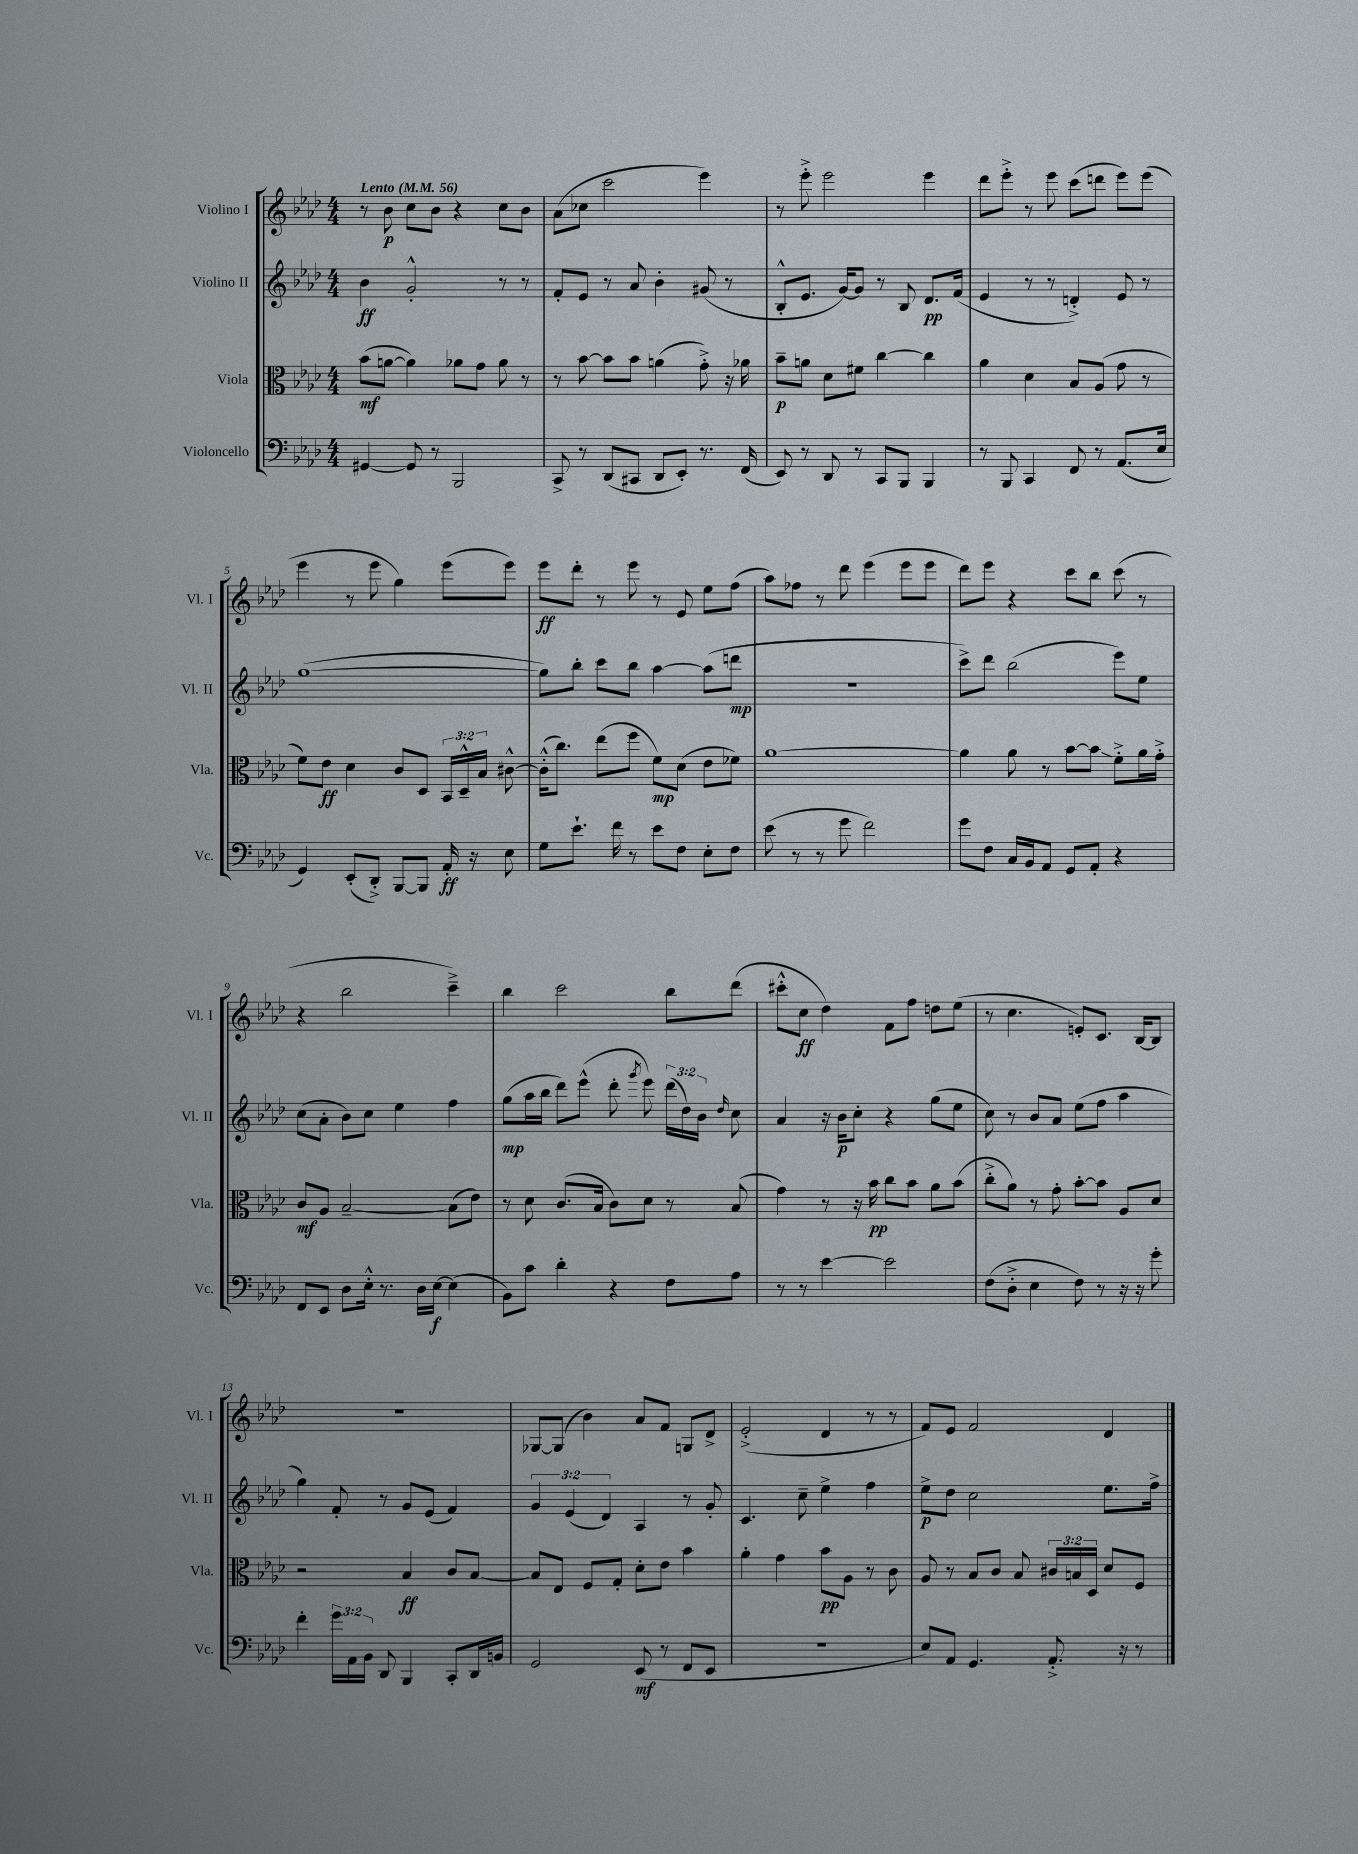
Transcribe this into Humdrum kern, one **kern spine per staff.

**kern	**kern	**kern	**kern
*staff4	*staff3	*staff2	*staff1
*clefF4	*clefC3	*clefG2	*clefG2
*k[b-e-a-d-]	*k[b-e-a-d-]	*k[b-e-a-d-]	*k[b-e-a-d-]
*M4/4	*M4/4	*M4/4	*M4/4
*MM56	*MM56	*MM56	*MM56
[4GG#	(8b-	4b-	8r
.	[8a	.	8b-
8GG#]	4a])	2g'^^	8cc
8r	.	.	8b-
2BBB-	8a-	.	4r
.	8g	.	.
.	8a-	8r	8cc
.	8r	8r	8b-
=	=	=	=
8CC^	8r	8f'	(8a-
8r	[8b-	8e-	8cc-
(8DD-	8b-]	8r	2ccc
8CC#	8b-	8a-	.
8DD-	(4a	4b-'	.
8EE-')	.	.	.
8.r	8g'^)	(8g#	4eee-)
.	16r	8r	.
(16FF	16a-	.	.
=	=	=	=
8EE-)	8b-~	8B-'^^	8r
8r	8a	8.e-	8eee-'^
8DD-	8d-	.	2eee-
.	.	[16g)	.
8r	8f#	8g]	.
8CC	[4cc	8r	.
8BBB-	.	8B-	.
4BBB-	4cc]	8.d-	4eee-
.	.	(16f	.
=	=	=	=
8r	4a-	4e-	8ddd-
8BBB-	.	.	8eee-'^
4CC	4d-	8r	8r
.	.	8r	8eee-
8FF	8B-	4d'^)	(8ccc
8r	(8A-	.	8ddd
(8.AA-	8g	8e-	8eee-)
.	8r	8r	(8eee-
16E-	.	.	.
=	=	=	=
4GG)	8f)	([1gg	4eee-
.	8e-	.	.
(8EE-'	4d-	.	8r
8DD-'^)	.	.	8eee-
[8BBB-	8c	.	4gg)
8BBB-]	8D-	.	.
16AA-'	24BB-	.	(8eee-
.	24D-~^^	.	.
16r	.	.	.
.	24B-	.	.
8E-	[8c#^^	.	8eee-)
=	=	=	=
8G	(16c#'^^]	8gg])	8eee-
.	8.cc)	.	.
8.e-`	.	8bb-'	8ddd-'
.	(8ee-	8ccc	8r
16f	.	.	.
8r	8ff	8bb-	8eee-
8e-	8f)	[4aa-	8r
8F	(8d-	.	8e-
8E-'	8e-	(8aa-]	8ee-
8F	8f-)	8ddd	(8ff
=	=	=	=
(8e-	[1a-	1r	8aa-)
8r	.	.	8ff-
8r	.	.	8r
8g	.	.	8ddd-
2f)	.	.	(4eee-
.	.	.	8eee-
.	.	.	8eee-
=	=	=	=
8g	4a-]	8ccc^)	8ddd-)
8F	.	8ddd-	8eee-
16C	8a-	(2bb-	4r
16BB-	.	.	.
8AA-	8r	.	.
8GG	[8b-	.	8ccc
8AA-'	8b-]	.	8bb-
4r	8f'^	8eee-)	(8ccc
.	16a-	8ee-	8r
.	16g'^	.	.
=	=	=	=
8FF	8c	(8cc	4r
8EE-	8A-	8a-'	.
8D-	[2B-~	8b-)	2bb-
16E-'^^	.	8cc	.
8.r	.	.	.
.	.	4ee-	.
16D-	.	.	.
[16E-	.	.	.
(4E-]	(8B-]	4ff	4ccc~^)
.	8e-)	.	.
=	=	=	=
8BB-)	8r	(8gg	4bb-
8c	8d-	16aa-	.
.	.	16bb-	.
4d-'	(8.c	8ddd-)	2ccc
.	.	(8eee-^^	.
.	16B-	.	.
4r	8c)	8ddd-'	.
.	.	8qggg	.
.	8d-	8eee-)	.
8F	8r	(24ddd-	8bb-
.	.	24dd-)	.
.	.	24b-	.
.	.	16qqdd-	.
8A-	(8B-	8cc	(8ddd-
=	=	=	=
8r	4g)	4a-	8ccc#'^^
8r	.	.	8cc
[4e-	8r	16r	4dd-)
.	.	16b-	.
.	16r	8cc'	.
.	16b-	.	.
2e-]	8cc	4r	8f
.	8b-	.	8ff
.	8a-	(8gg	8dd
.	(8b-	8ee-	(8ee-
=	=	=	=
(8F	8cc'^	8cc)	8r
8D-'^	8a-)	8r	4.cc
4E-	8r	8b-	.
.	8g'	8a-	.
8F)	[8b-'	(8ee-	8e')
8r	8b-]	8ff	8.c
16r	8A-	4aa-	.
16r	.	.	[16B-
8g'	8d-	.	8B-]
=	=	=	=
4f'	2r	4gg)	1r
24g	.	8f'	.
24AA-	.	.	.
24BB-	.	.	.
8DD-	.	8r	.
4BBB-	4B-	8g	.
.	.	(8e-	.
8CC'	8c	4f)	.
16DD-	[8B-	.	.
16BB	.	.	.
=	=	=	=
2GG	8B-]	6g	[8G-
.	8E-	.	(8G-]
.	.	(6e-	.
.	8F	.	4b-)
.	.	6d-)	.
.	8G'	.	.
(8EE-	8d-'	4A-	8a-
8r	8e-	.	8f
8FF	4b-	8r	8G
8EE-	.	8g'	8d-^
=	=	=	=
1r	4a-'	4.c	(2e-'^
.	4g	.	.
.	.	8cc~	.
.	8b-	4ee-^	4d-
.	8A-	.	.
.	8r	4ff	8r
.	8c	.	8r
=	=	=	=
8E-)	8A-	8ee-^	8f)
8AA-	8r	8dd-	8e-
4.GG	8B-	2cc	2f
.	8c	.	.
.	8B-	.	.
8.AA-'^	24c#	.	.
.	24B	.	.
.	24D-	.	.
.	8d-	8.ee-	4d-
16r	.	.	.
8r	8F	.	.
.	.	16ff^	.
==	==	==	==
*-	*-	*-	*-
